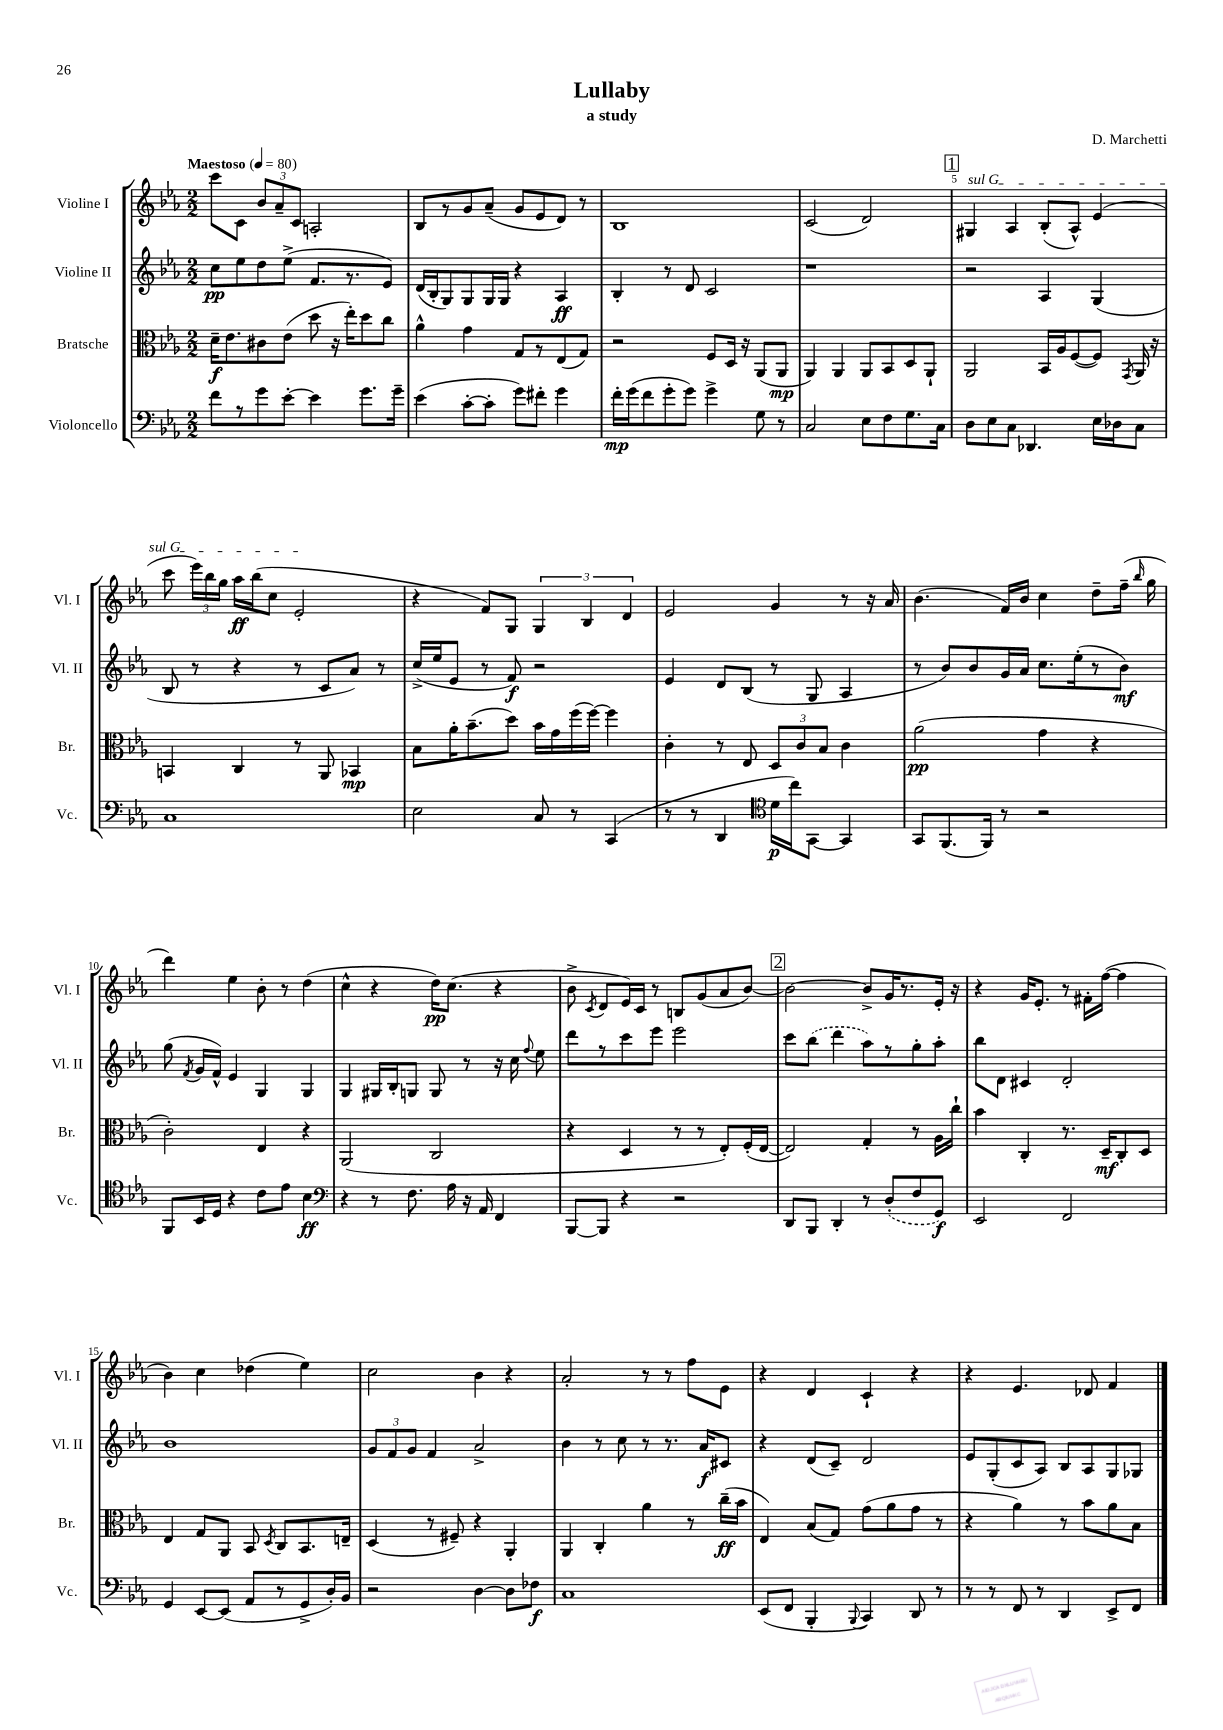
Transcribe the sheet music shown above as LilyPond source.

\header { title = "Lullaby" composer = "D. Marchetti" subtitle = "a study" }
<<
\new StaffGroup <<
\new Staff = "s0" \with { instrumentName = "Violine I" shortInstrumentName = "Vl. I" } {
    \clef treble \key ees \major \numericTimeSignature \time 2/2 \tempo "Maestoso" 4 = 80
    \autoBeamOff c'''8[ c'8] \tuplet 3/2 { bes'8[ aes'8-- c'8] } a2-. |
    bes8[ r8 g'8 aes'8]--( g'8[ ees'8 d'8]) r8 |
    bes1 |
    c'2( d'2) |
    \mark \markup { \box "1" } \once \override TextSpanner.bound-details.left.text = \markup { \italic "sul G" } gis4\startTextSpan aes4 bes8[-.( aes8]-^) ees'4( |
    c'''8 \tuplet 3/2 { ees'''16[) bes''16 g''16] } aes''16[\ff bes''16( c''8] ees'2-.\stopTextSpan |
    r4 f'8[) g8] \tuplet 3/2 { g4 bes4 d'4 } |
    ees'2 g'4 r8 r16 aes'16 |
    bes'4.( f'16[) bes'16] c''4 d''8[-- f''16]--( \grace { bes''16 } g''16 |
    d'''4) ees''4 bes'8-. r8 d''4( |
    c''4-^ r4 d''16[\pp) c''8.]( r4 |
    bes'8-> \acciaccatura { c'8 } d'8[ ees'16) c'16] r8 b8[ g'8( aes'8 bes'8]~) |
    \mark \markup { \box "2" } bes'2~ bes'8[-> g'16 r8. ees'16]-. r16 |
    r4 g'16[ ees'8.]-. r8 fis'16[-. f''16]~( f''4 |
    bes'4) c''4 des''4( ees''4) |
    c''2 bes'4 r4 |
    aes'2-. r8 r8 f''8[ ees'8] |
    r4 d'4 c'4-! r4 |
    r4 ees'4. des'8 f'4 \bar "|." |
}
\new Staff = "s1" \with { instrumentName = "Violine II" shortInstrumentName = "Vl. II" } {
    \clef treble \key ees \major \numericTimeSignature \time 2/2
    \autoBeamOff c''8[\pp ees''8 d''8 ees''8]->( f'8.[ r8. ees'8]) |
    d'16[( bes16-. g8) g8 g16 g16] r4 aes4\ff |
    bes4-. r8 d'8 c'2 |
    r1 |
    \mark \markup { \box "1" } r2 aes4 g4( |
    bes8 r8 r4 r8 c'8[ aes'8]) r8 |
    c''16[->( ees''16 ees'8] r8 f'8\f) r2 |
    ees'4 d'8[ bes8]( r8 g8 aes4 |
    r8 bes'8[) bes'8 g'16 aes'16] c''8.[ ees''16-.( r8 bes'8]\mf) |
    g''8( \acciaccatura { f'8 } g'16[ f'16]-^) ees'4 g4 g4 |
    g4 gis16[ bes16-. g8] g8 r8 r16 c''16 \appoggiatura { f''8 } ees''8 |
    d'''8[ r8 c'''8 ees'''8] ees'''2 |
    \mark \markup { \box "2" } c'''8[ \once \slurDashed bes''8]( d'''4 aes''8[) r8 g''8-. aes''8]-. |
    bes''8[ d'8] cis'4 d'2-. |
    bes'1 |
    \tuplet 3/2 { g'8[ f'8 g'8] } f'4 aes'2-> |
    bes'4 r8 c''8 r8 r8. aes'16[\f cis'8] |
    r4 d'8[( c'8]--) d'2 |
    ees'8[ g8-.( c'8 aes8]) bes8[ aes8 g8 ges8] \bar "|." |
}
\new Staff = "s2" \with { instrumentName = "Bratsche" shortInstrumentName = "Br." } {
    \clef alto \key ees \major \numericTimeSignature \time 2/2
    \autoBeamOff d'16[--\f ees'8. cis'8 ees'8]( d''8 r16 ees''16[-.) d''8 c''8] |
    aes'4-^ g'4 g8[ r8 ees8( g8]) |
    r2 f8[ d16] r16 aes,8[( aes,8]\mp |
    aes,4) aes,4 aes,8[ bes,8 d8 aes,8]-! |
    \mark \markup { \box "1" } aes,2 bes,16[ aes16 f8~( f8]) \acciaccatura { g,8 } aes,16 r16 |
    b,4 c4 r8 aes,8 bes,4\mp |
    bes8[ aes'16-. bes'8.--( d''8]) bes'16[ g'16 f''16( f''16]~) f''4 |
    c'4-. r8 ees8 \tuplet 3/2 { d8[ c'8 bes8] } c'4 |
    aes'2\pp( g'4 r4 |
    c'2-.) ees4 r4 |
    aes,2( c2 |
    r4 d4 r8 r8 ees8[-.) f16-.( ees16]~ |
    \mark \markup { \box "2" } ees2) g4-. r8 aes16[ c''16]-! |
    bes'4 c4-. r8. d16[--\mf c8-. d8] |
    ees4 g8[ aes,8] bes,8 \acciaccatura { d8 } c8[ bes,8. e16]-- |
    d4( r8 fis8--) r4 aes,4-. |
    aes,4 c4-. aes'4 r8 c''16[--\ff( bes'16] |
    ees4) bes8[( g8]) g'8[( aes'8 g'8] r8 |
    r4 aes'4) r8 bes'8[ aes'8 bes8] \bar "|." |
}
\new Staff = "s3" \with { instrumentName = "Violoncello" shortInstrumentName = "Vc." } {
    \clef bass \key ees \major \numericTimeSignature \time 2/2
    \autoBeamOff f'8[ r8 g'8 ees'8]~-. ees'4 g'8.[ g'16]-- |
    ees'4( c'8[~-. c'8]-. g'8[) fis'8]-. g'4 |
    f'16[-.\mp g'16( f'8 g'8-. g'8]) g'4-> g8 r8 |
    c2 ees8[ f8 g8. c16] |
    \mark \markup { \box "1" } d8[ ees8 c8] des,4. ees16[ des16 c8] |
    c1 |
    ees2 c8 r8 c,4( |
    r8 r8 d,4 \clef tenor d'16[\p c''16) g,8]~ g,4 |
    g,8[ f,8.( f,16]) r8 r2 |
    f,8[ bes,16 d16] r4 c'8[ ees'8] bes4\ff |
    \clef bass r4 r8 f8. aes16 r16 aes,16 f,4 |
    bes,,8[~ bes,,8] r4 r2 |
    \mark \markup { \box "2" } d,8[ bes,,8] d,4-. r8 \once \slurDashed d8[-.( f8 g,8]\f) |
    ees,2 f,2 |
    g,4 ees,8[~ ees,8]( aes,8[ r8 g,8-> d16-.) bes,16] |
    r2 d4~ d8[ fes8]\f |
    c1 |
    ees,8[( f,8] bes,,4-. \appoggiatura { bes,,8 } c,4) d,8 r8 |
    r8 r8 f,8 r8 d,4 ees,8[-> f,8] \bar "|." |
}
>>
>>
\layout { \context { \Score \override BarNumber.break-visibility = ##(#f #t #t) barNumberVisibility = #(every-nth-bar-number-visible 5) } }
